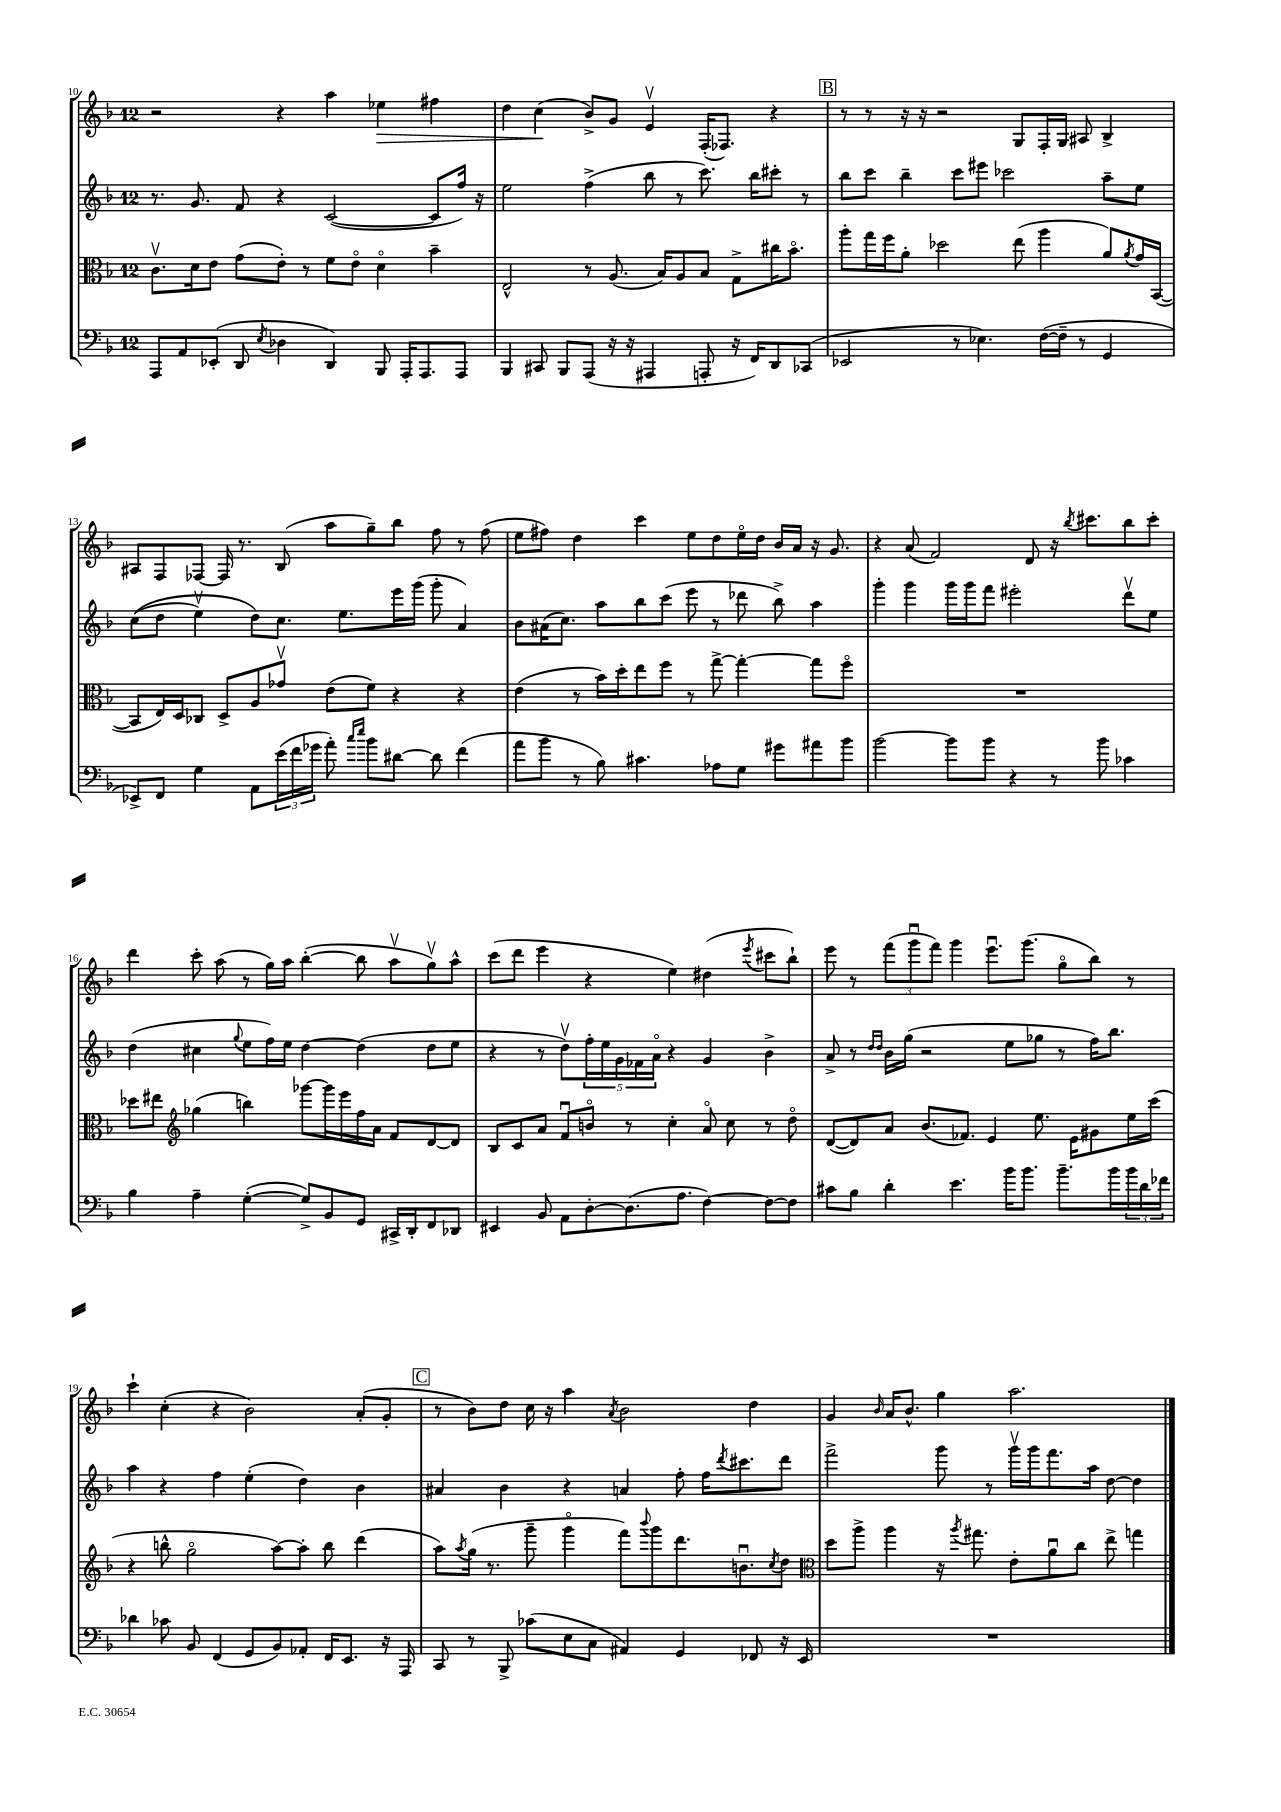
<<
\new StaffGroup <<
\new Staff = "s0" {
    \clef treble \key f \major \once \override Staff.TimeSignature.style = #'single-digit \time 12/8
    r2 r4 a''4 ees''4\> fis''4 |
    d''4 c''4\!( bes'8->) g'8 e'4\upbow f16-.( fes8.) r4 |
    \mark \markup { \box "B" } r8 r8 r16 r16 r2 g8 f16-. g16 ais8 bes4-> |
    ais8 f8 fes8~ fes16 r8. bes8( a''8 g''8--) bes''8 f''8 r8 f''8( |
    e''8 fis''8) d''4 c'''4 e''8 d''8 e''16\flageolet d''16 bes'16 a'16 r16 g'8. |
    r4 a'8( f'2) d'8 r16 \acciaccatura { bes''8 } cis'''8. bes''8 cis'''8-. |
    d'''4 c'''8-. a''8( r8 g''16) a''16 bes''4~-.( bes''8 a''8\upbow g''8\upbow) a''8-^ |
    c'''8( d'''8 e'''4 r4 e''4) dis''4( \acciaccatura { e'''8 } cis'''8 bes''8-!) |
    e'''8 r8 \tuplet 3/2 { f'''8( g'''8\downbow f'''8) } g'''4 e'''8.\downbow g'''8.( g''8\flageolet bes''8) r8 |
    c'''4-! c''4-.( r4 bes'2) a'8-.( g'8-. |
    \mark \markup { \box "C" } r8 bes'8) d''8 c''16 r16 a''4 \acciaccatura { a'8 } bes'2 d''4 |
    g'4 \grace { bes'16 } a'16 bes'8.-^ g''4 a''2. \bar "|." |
}
\new Staff = "s1" {
    \clef treble \key f \major \once \override Staff.TimeSignature.style = #'single-digit \time 12/8
    r8. g'8. f'8 r4 c'2~( c'8 f''16) r16 |
    e''2 f''4->( bes''8 r8 c'''8.) bes''16 cis'''8-. r8 |
    \mark \markup { \box "B" } bes''8 c'''8 bes''4-- c'''8 eis'''8 ces'''2 a''8-- e''8 |
    c''8(\( d''8 e''4\upbow) d''8\) c''8. e''8. e'''16 g'''16( g'''8-. a'4) |
    bes'8 ais'16( c''8.) a''8 bes''8 c'''8( e'''8 r8 des'''8 bes''8->) a''4 |
    g'''4-. g'''4 g'''16 g'''16 f'''8 eis'''2-. d'''8\upbow e''8 |
    d''4( cis''4 \appoggiatura { g''8 } e''8 f''16) e''16 d''4~ d''4( d''8 e''8 |
    r4 r8 d''8\upbow) \tuplet 5/4 { f''16-. e''16 g'16 fes'16 a'16\flageolet } r4 g'4 bes'4-> |
    a'8-> r8 \grace { d''16 d''16 } bes'16 g''16( r2 e''8 ges''8 r8 f''16) bes''8. |
    a''4 r4 f''4 e''4-.( d''4) bes'4 |
    \mark \markup { \box "C" } ais'4 bes'4 r4 a'4 f''8-. f''16 \acciaccatura { d'''8 } cis'''8. d'''8 |
    f'''2-> g'''8 r8 g'''16\upbow g'''16 f'''8. a''16 d''8~ d''4 \bar "|." |
}
\new Staff = "s2" {
    \clef alto \key f \major \once \override Staff.TimeSignature.style = #'single-digit \time 12/8
    c'8.\upbow d'16 e'8 g'8( e'8-.) r8 f'8 e'8\flageolet d'4\flageolet bes'4-- |
    e2-^ r8 a8.( bes16) a8 bes8 g8-> cis''16 bes'8.\flageolet |
    \mark \markup { \box "B" } a''8-. g''16 f''16 a'8-. des''2 e''8( a''4 a'8) \acciaccatura { a'8 } g'16 bes,16~( |
    bes,8 e16) d16 ces8 d8-> a8 ges'8\upbow e'8( f'8) r4 r4 |
    e'4( r8 bes'16) d''16-. e''8 f''8 r8 g''8~-> g''4~-. g''8 f''8\flageolet |
    R1. |
    des''8 eis''8 \clef treble ges''4( b''4) ges'''8~ ges'''16 e'''16 f''16 a'16 f'8 d'8~ d'8 |
    bes8 c'8 a'8 f'8\downbow b'8\flageolet r8 c''4-. a'8\flageolet c''8 r8 d''8\flageolet |
    d'8~( d'8) a'8 bes'8.( fes'8.) e'4 e''8. e'16 gis'8 e''16 c'''16( |
    r4 b''8-^ g''2\flageolet a''8~) a''8-. b''8 d'''4( |
    \mark \markup { \box "C" } a''8) \acciaccatura { a''8 } g''16( r8. g'''8-- g'''4\flageolet f'''8) \appoggiatura { bes'''8 } g'''8 d'''8. b'8.\downbow \acciaccatura { c''8 } d''8 |
    \clef alto d''8 a''8-> a''4 r16 \acciaccatura { a''8 } gis''8. e'8-. a'8\downbow c''8 e''8-> g''4 \bar "|." |
}
\new Staff = "s3" {
    \clef bass \key f \major \once \override Staff.TimeSignature.style = #'single-digit \time 12/8
    a,,8 a,8 ees,8-.( d,8 \acciaccatura { e8 } des4 d,4) bes,,8 a,,16-. a,,8. a,,8 |
    bes,,4 cis,8 bes,,8 a,,8( r16 r16 ais,,4 a,,8-. r16 f,16) d,8 ces,8( |
    \mark \markup { \box "B" } ees,2 r8 ees4.) f16~( f16-- r8 g,4 |
    ees,8->) f,8 g4 a,8 \tuplet 3/2 { e'16( f'16 ges'16 } a'8-.) \grace { c''16 e''16 } bes'8 dis'8~ dis'8 f'4( |
    a'8 bes'8 r8 bes8) cis'4. aes8 g8 gis'8 ais'8 bes'8 |
    bes'2~ bes'8 bes'8 r4 r8 bes'8 ces'4 |
    bes4 a4-- g4~-.( g8->) bes,8 g,8 cis,16-> d,16-. f,8 des,8 |
    eis,4 bes,8 a,8 d8~-. d8.( a8. f4~) f8~ f8 |
    cis'8 bes8 d'4-. e'4. bes'16 bes'8. bes'8.-- bes'16 \tuplet 3/2 { bes'16 d'16 fes'16 } |
    des'4 ces'8 bes,8 f,4( g,8 bes,8) aes,8-. f,16 e,8. r16 a,,16 |
    \mark \markup { \box "C" } c,8 r8 bes,,8-> ces'8( e8 c8 ais,4) g,4 fes,8 r16 e,16 |
    R1. \bar "|." |
}
>>
>>
\layout { \context { \Score currentBarNumber = #10 } }
